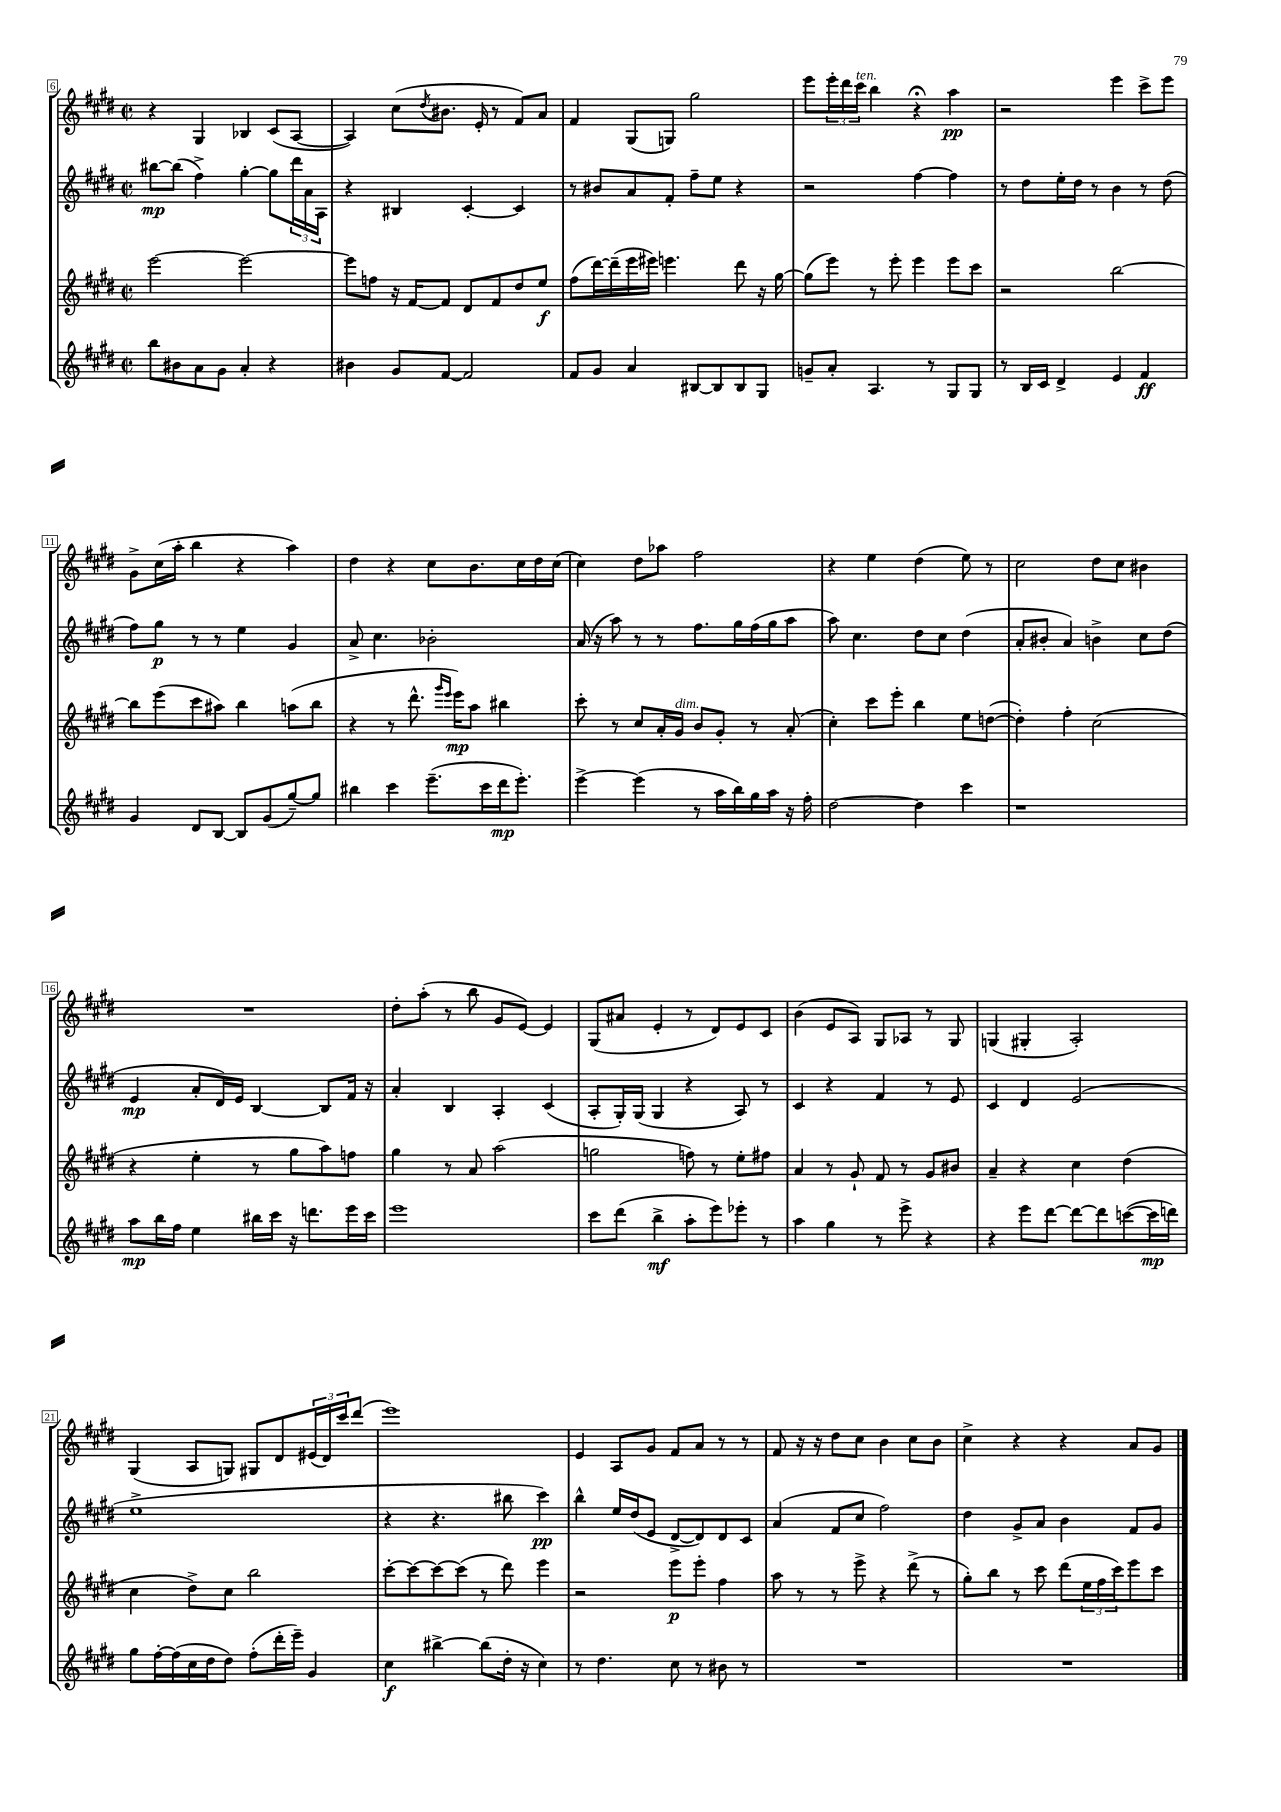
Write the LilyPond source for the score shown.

<<
\new StaffGroup <<
\new Staff = "s0" {
    \clef treble \key e \major \defaultTimeSignature \time 2/2
    r4 gis4 bes4 cis'8( a8~ |
    a4) cis''8( \acciaccatura { dis''8 } bis'8. e'16-. r8 fis'8) a'8 |
    fis'4 gis8( g8) gis''2 |
    e'''8 \tuplet 3/2 { e'''16-. dis'''16 cis'''16^\markup { \italic "ten." } } b''4 r4\fermata a''4\pp |
    r2 e'''4 cis'''8-> e'''8 |
    gis'8-> cis''16( a''16-. b''4 r4 a''4) |
    dis''4 r4 cis''8 b'8. cis''16 dis''16 cis''16( |
    cis''4) dis''8 aes''8 fis''2 |
    r4 e''4 dis''4( e''8) r8 |
    cis''2 dis''8 cis''8 bis'4 |
    R1 |
    dis''8-. a''8-.( r8 b''8 gis'8 e'8~) e'4 |
    gis8( ais'8 e'4-. r8 dis'8) e'8 cis'8 |
    b'4( e'8 a8) gis8 aes8 r8 gis8 |
    g4( gis4-. a2-.) |
    gis4( a8 g8) gis8 dis'8 \tuplet 3/2 { eis'16( dis'16) cis'''16 } dis'''8( |
    e'''1) |
    e'4 a8 gis'8 fis'8 a'8 r8 r8 |
    fis'8 r16 r16 dis''8 cis''8 b'4 cis''8 b'8 |
    cis''4-> r4 r4 a'8 gis'8 \bar "|." |
}
\new Staff = "s1" {
    \clef treble \key e \major \defaultTimeSignature \time 2/2
    bis''8~\mp bis''8( fis''4->) gis''4~-. gis''8 \tuplet 3/2 { dis'''16 a'16 a16 } |
    r4 bis4 cis'4~-. cis'4 |
    r8 bis'8 a'8 fis'8-. fis''8-- e''8 r4 |
    r2 fis''4~ fis''4 |
    r8 dis''8 e''16-. dis''16 r8 b'4 r8 dis''8( |
    fis''8) gis''8\p r8 r8 e''4 gis'4 |
    a'8-> cis''4. bes'2-. |
    a'16( r16 a''8) r8 r8 fis''8. gis''16 fis''16( gis''16 a''8 |
    a''8) cis''4. dis''8 cis''8 dis''4( |
    a'8-. bis'8-. a'4) b'4-> cis''8 dis''8( |
    e'4\mp a'8-. dis'16) e'16 b4~ b8 fis'16 r16 |
    a'4-. b4 a4-. cis'4( |
    a8-. gis16-.) gis16( gis4 r4 a8) r8 |
    cis'4 r4 fis'4 r8 e'8 |
    cis'4 dis'4 e'2( |
    e''1-> |
    r4 r4. bis''8 cis'''4\pp) |
    b''4-^ e''16 dis''16( e'8 dis'8~-> dis'8) dis'8 cis'8 |
    a'4( fis'8 cis''8 fis''2) |
    dis''4 gis'8-> a'8 b'4 fis'8 gis'8 \bar "|." |
}
\new Staff = "s2" {
    \clef treble \key e \major \defaultTimeSignature \time 2/2
    e'''2~ e'''2~ |
    e'''8 f''8 r16 fis'16~ fis'8 dis'8 fis'8 dis''8 e''8\f |
    fis''8( dis'''16~) dis'''16--( e'''16 eis'''16) e'''4. dis'''8 r16 gis''16~ |
    gis''8( e'''8) r8 e'''8-. e'''4 e'''8 cis'''8 |
    r2 b''2~ |
    b''8 e'''8( cis'''8 ais''8) b''4 a''8( b''8 |
    r4 r8 dis'''8.-^ \grace { gis'''16 e'''16 } e'''16\mp) a''8 bis''4 |
    cis'''8-. r8 cis''8 a'16-. gis'16^\markup { \italic "dim." } b'8 gis'8-. r8 a'8-.( |
    cis''4-.) cis'''8 e'''8-. b''4 e''8 d''8~( |
    d''4-.) fis''4-. cis''2( |
    r4 e''4-. r8 gis''8 a''8) f''8 |
    gis''4 r8 a'8 a''2( |
    g''2 f''8) r8 e''8-. fis''8 |
    a'4 r8 gis'8-! fis'8 r8 gis'8 bis'8 |
    a'4-- r4 cis''4 dis''4( |
    cis''4 dis''8->) cis''8 b''2 |
    cis'''8~-. cis'''8~ cis'''8~ cis'''8( r8 dis'''8) e'''4 |
    r2 e'''8\p e'''8-. fis''4 |
    a''8 r8 r8 e'''8-> r4 dis'''8->( r8 |
    gis''8-.) b''8 r8 cis'''8 dis'''8( \tuplet 3/2 { e''16 fis''16 cis'''16) } e'''8 cis'''8 \bar "|." |
}
\new Staff = "s3" {
    \clef treble \key e \major \defaultTimeSignature \time 2/2
    b''8 bis'8 a'8 gis'8 a'4-. r4 |
    bis'4 gis'8 fis'8~ fis'2 |
    fis'8 gis'8 a'4 bis8~ bis8 bis8 gis8 |
    g'8-- a'8-. a4. r8 gis8 gis8 |
    r8 b16 cis'16 dis'4-> e'4 fis'4\ff |
    gis'4 dis'8 b8~ b8 gis'8( gis''8~--) gis''8 |
    bis''4 cis'''4 e'''8.--( cis'''16 dis'''16\mp e'''8.-.) |
    e'''4~-> e'''4( r8 a''16 b''16) gis''16 a''16 r16 fis''16-. |
    dis''2~ dis''4 cis'''4 |
    r1 |
    a''8\mp b''16 fis''16 e''4 bis''16 cis'''16 r16 d'''8. e'''16 cis'''16 |
    e'''1 |
    cis'''8 dis'''8( b''4->\mf a''8-. e'''8) ees'''8-. r8 |
    a''4 gis''4 r8 e'''8-> r4 |
    r4 e'''8 dis'''8~ dis'''8~ dis'''8 c'''8~( c'''16\mp d'''16) |
    gis''8 fis''16~-. fis''16( cis''16 dis''16 dis''8) fis''8-.( dis'''16-. e'''16--) gis'4 |
    cis''4\f bis''4~-> bis''8( dis''16-. r16 cis''4) |
    r8 dis''4. cis''8 r8 bis'8 r8 |
    R1 |
    R1 \bar "|." |
}
>>
>>
\layout { \context { \Score currentBarNumber = #6 \override BarNumber.stencil = #(make-stencil-boxer 0.1 0.3 ly:text-interface::print) } }
